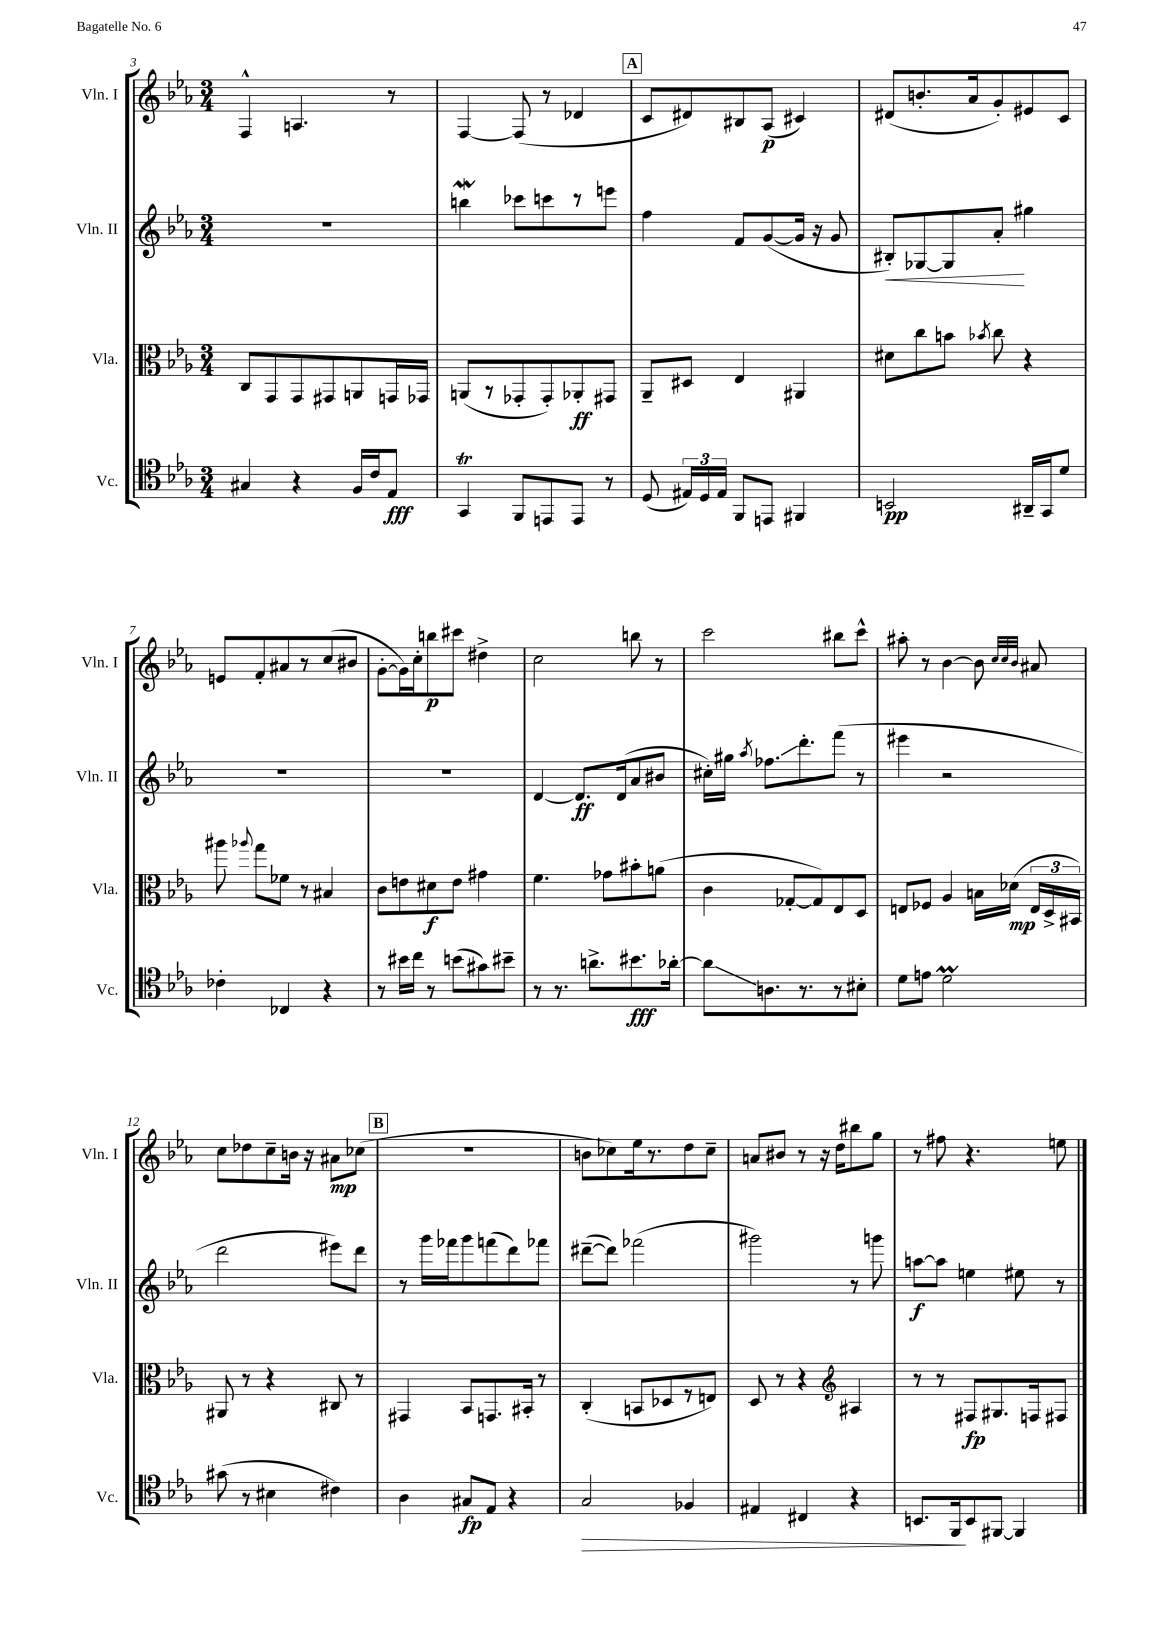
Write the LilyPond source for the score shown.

<<
\new StaffGroup <<
\new Staff = "s0" \with { instrumentName = "Vln. I" shortInstrumentName = "Vln. I" } {
    \clef treble \key ees \major \numericTimeSignature \time 3/4
    \autoBeamOff f4-^ a4. r8 |
    f4~ f8( r8 des'4 |
    \mark \markup { \box "A" } c'8[ dis'8) bis8 aes8]\p( cis'4) |
    dis'8[( b'8.-. aes'16 g'8-.) eis'8 c'8] |
    e'8[ f'8-. ais'8 r8 c''8( bis'8] |
    g'8[~-. g'16) c''16-. b''8\p cis'''8] dis''4-> |
    c''2 b''8 r8 |
    c'''2 bis''8[ c'''8]-^ |
    ais''8-. r8 bes'4~ bes'8 \grace { c''32[ c''32 bes'32] } ais'8 |
    c''8[ des''8 c''8-- b'16] r16 ais'8[\mp ces''8]( |
    \mark \markup { \box "B" } R2. |
    b'8[ ces''8) ees''16 r8. d''8 ces''8]-- |
    a'8[ bis'8] r8 r16 d''16[ bis''8 g''8] |
    r8 fis''8 r4. e''8 \bar "|." |
}
\new Staff = "s1" \with { instrumentName = "Vln. II" shortInstrumentName = "Vln. II" } {
    \clef treble \key ees \major \numericTimeSignature \time 3/4
    \autoBeamOff R2. |
    b''4\mordent ces'''8[ c'''8 r8 e'''8] |
    \mark \markup { \box "A" } f''4 f'8[ g'8~( g'16] r16 g'8 |
    bis8[-.\<) ges8~ ges8 aes'8]-.\! gis''4 |
    R2. |
    R2. |
    d'4~ d'8.[\ff d'16( aes'8 bis'8] |
    cis''16[-.) gis''16] \acciaccatura { aes''8 } fes''8.[\glissando d'''8.-. f'''8]( r8 |
    eis'''4 r2 |
    d'''2 eis'''8[) d'''8] |
    \mark \markup { \box "B" } r8 g'''16[ fes'''16 g'''8 f'''8( d'''8) fes'''8] |
    dis'''8[~--( dis'''8]) fes'''2( |
    gis'''2) r8 g'''8 |
    a''8[~\f a''8] e''4 eis''8 r8 \bar "|." |
}
\new Staff = "s2" \with { instrumentName = "Vla." shortInstrumentName = "Vla." } {
    \clef alto \key ees \major \numericTimeSignature \time 3/4
    \autoBeamOff c8[ g,8 g,8 gis,8 a,8 g,16 ges,16] |
    a,8[( r8 ges,8-. ges,8-.) aes,8-.\ff gis,8] |
    \mark \markup { \box "A" } aes,8[-- dis8] ees4 ais,4 |
    dis'8[ c''8 b'8] \acciaccatura { bes'8 } c''8 r4 |
    ais''8 \appoggiatura { aes''8 } g''8[ fes'8] r8 bis4 |
    c'8[ e'8 dis'8\f e'8] gis'4 |
    f'4. ges'8[ bis'8-. a'8]( |
    c'4 ges8[~-. ges8) ees8 d8] |
    e8[ fes8] aes4 b16[ des'16]\mp( \tuplet 3/2 { e16[ d16-> bis,16]) } |
    ais,8 r8 r4 cis8 r8 |
    \mark \markup { \box "B" } gis,4 bes,8[ g,8. bis,16]-. r8 |
    c4-.( b,8[ des8 r8 e8]) |
    d8 r8 r4 \clef treble ais4 |
    r8 r8 fis8[\fp gis8. f16 fis8] \bar "|." |
}
\new Staff = "s3" \with { instrumentName = "Vc." shortInstrumentName = "Vc." } {
    \clef tenor \key ees \major \numericTimeSignature \time 3/4
    \autoBeamOff gis4 r4 f16[ c'16 ees8]\fff |
    g,4\trill f,8[ e,8 e,8] r8 |
    \mark \markup { \box "A" } d8( \tuplet 3/2 { eis16[) d16 eis16] } f,8[ e,8] fis,4 |
    b,2\pp ais,16[-- g,16 d'8] |
    ces'4-. ces4 r4 |
    r8 bis'16[ c''16] r8 b'8[( gis'8) bis'8]-- |
    r8 r8. a'8.[-> bis'8.\fff aes'16]~-. |
    aes'8[\glissando a8. r8. r8 bis8]-. |
    d'8[ e'8] d'2\prall |
    gis'8( r8 bis4 cis'4) |
    \mark \markup { \box "B" } aes4 gis8[\fp ees8] r4 |
    g2\> fes4 |
    eis4 cis4 r4 |
    b,8.[ f,16\! b,8 fis,8]~ fis,4 \bar "|." |
}
>>
>>
\layout { \context { \Score currentBarNumber = #3 } }
